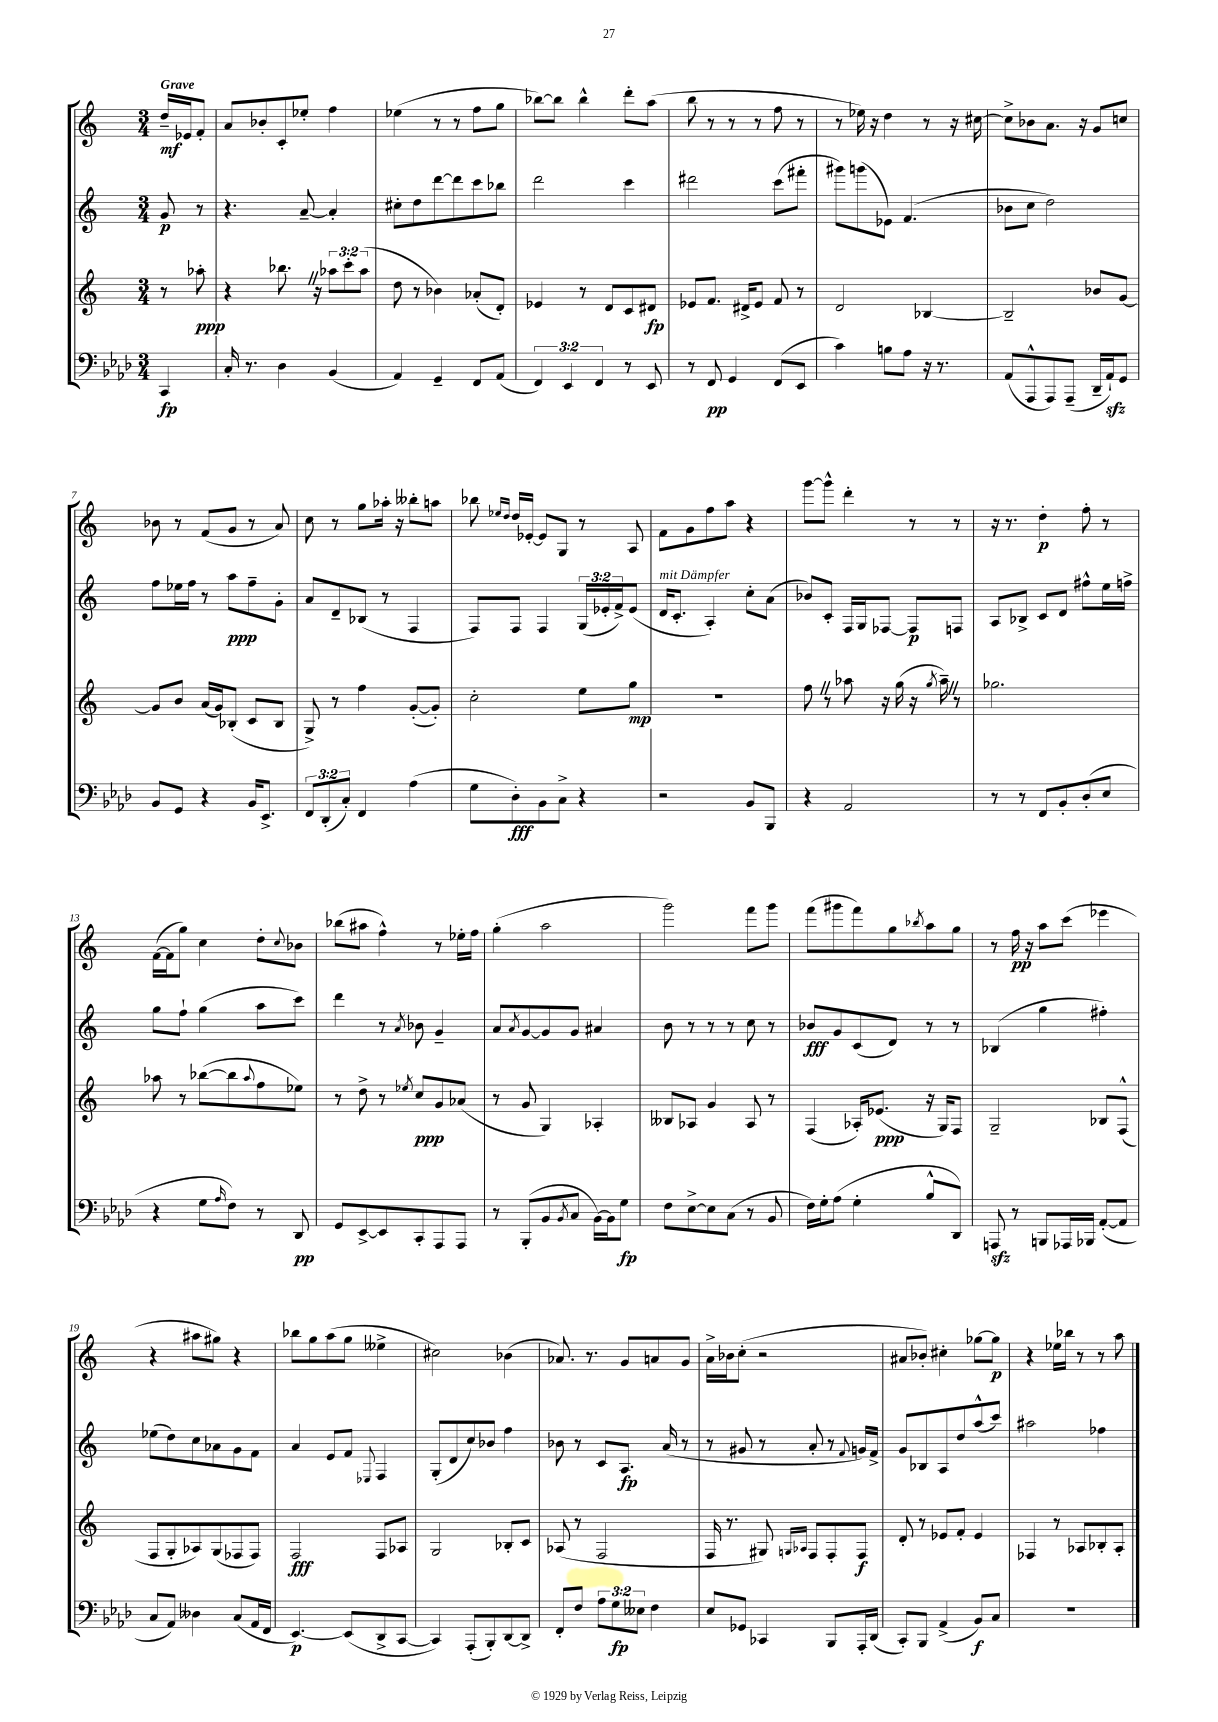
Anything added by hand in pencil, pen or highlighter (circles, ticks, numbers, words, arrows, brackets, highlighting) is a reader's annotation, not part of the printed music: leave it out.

**kern	**kern	**kern	**kern
*staff4	*staff3	*staff2	*staff1
*clefF4	*clefG2	*clefG2	*clefG2
*k[b-e-a-d-]	*k[]	*k[]	*k[]
*M3/4	*M3/4	*M3/4	*M3/4
4CC/	8r	8g/	16dd~/LL
.	.	.	16e-/J
.	8aa-'\	8r	8f'/J
=	=	=	=
16C'/	4r	4.r	8a/L
8.r	.	.	.
.	.	.	8b-'/
4D-\	8.bb-\	.	8c'/
.	.	[8a~/	8ee-'/J
.	16r	.	.
(4BB-/	12aa-\L	4a'/]	4ff\
.	12ccc'\	.	.
.	(12aa-\J	.	.
=	=	=	=
4AA-/)	8dd\	8cc#'\L	(4ee-\
.	8r	8dd\	.
4GG~/	4b-\)	[8ddd\	8r
.	.	8ddd\]	8r
8FF/L	(8a-'/L	8ccc\	8ff\L
(8AA-/J	8d'/J)	8bb-\J	8gg\J
=	=	=	=
6FF/)	4e-/	2ddd\	[8bb-\L)
.	.	.	8bb-\]J
6EE-/	.	.	.
.	8r	.	4bb-^^\
6FF/	.	.	.
.	8d/L	.	.
8r	8c/	4ccc\	8ddd'\L
8EE-/	8d#/J	.	(8aa\J
=	=	=	=
8r	8e-/L	2ddd#\	8bb\
8FF/	8.f/J	.	8r
4GG/	.	.	8r
.	16d#^/LK	.	.
.	8e-/J	.	8r
(8FF/L	8f/	(8ccc\L	8ff\
8EE-/J	8r	8fff#'\J	8r
=	=	=	=
4c\)	2d/	8ggg#\L)	8r
.	.	(8ggg\	16ee-\)
.	.	.	16r
8B\L	.	8e-\J)	4dd\
8A-\J	.	(4.f/	.
16r	[4B-/	.	8r
8.r	.	.	.
.	.	.	16r
.	.	.	[16cc#\
=	=	=	=
(8AA-/L	2B-~/]	8b-\L	8cc#^\]L
8AAA-^^/	.	8cc\J	8b-\
8AAA-/)	.	2dd\)	8.a\J
(8AAA-~/J	.	.	.
.	.	.	16r
16DD-~/LL	8b-/L	.	8g/L
16AA-`/J)	.	.	.
8GG/J	[8g/J	.	8cc/J
=	=	=	=
8BB-/L	8g/]L	8ff\L	8b-\
8GG/J	8b/J	16ee-\L	8r
.	.	16ff\JJ	.
4r	(16a/LL	8r	(8f/L
.	16g/J)	.	.
.	(8B-'/J	8aa\L	8g/J
16BB-/LK	8c/L	8ff~\	8r
8.EE-^/J	.	.	.
.	8B-/J	8g'\J	8a/)
=	=	=	=
12FF/L	8G^/)	8a/L	8cc\
(12DD-'/	.	.	.
.	8r	8d~/	8r
12C'/J)	.	.	.
4FF/	4ff\	(8B-/J	8gg\L
.	.	8r	16aa-'\Jk
.	.	.	16r
(4A-\	([8g'/L	4F/	8bb--'\L
.	8g'/]J)	.	8aa\J
=	=	=	=
8G\L	2cc'\	8F/L)	8bb-\
.	.	.	16qqee-/LL
.	.	.	16qqdd/JJ
8D-'\)	.	8F/J	16dd/LL
.	.	.	[16e-'/JJ
8BB-\	.	4F/	8e-/]L
8C^\J	.	.	8G/J
4r	8ee\L	(24G/LL	8r
.	.	24e-'/	.
.	.	24f^/J)	.
.	8gg\J	(8e-/J	8A/
=	=	=	=
2r	2.r	16d/LK	8f\L
.	.	8.c'/J	.
.	.	.	8g\
.	.	4A'/)	8ff\
.	.	.	8aa\J
8BB-/L	.	8cc'\L	4r
8BBB-/J	.	(8a\J	.
=	=	=	=
4r	8ff\	8b-/L)	[8ggg\L
.	8r	8c'/J	8ggg^^\]J
2AA-/	8aa-\	16F/LL	4ddd'\
.	.	16G/J	.
.	16r	[8F-/J	.
.	(16gg\	.	.
.	16r	8F-/]L	8r
.	8qgg/	.	.
.	16aa-~\)	.	.
.	8r	8F/J	8r
=	=	=	=
8r	2.gg-\	8A/L	16r
.	.	.	8.r
8r	.	8B-^/J	.
8FF/L	.	8c/L	4dd'\
8BB-'/	.	8d/J	.
(8D-'/	.	8ff#^^\L	8ff'\
8E-/J	.	16ee\L	8r
.	.	16ff^\JJ	.
=	=	=	=
4r	8aa-\	8gg\L	([16f\LL
.	.	.	16f\]J
.	8r	8ff`\J	8gg\J)
8G\L	([8bb-\L	(4gg\	4cc\
16qqA-/	.	.	.
8F\J)	8bb-\]	.	.
.	8qqaa-/	.	.
8r	8ff\	8aa\L	8dd'\L
.	.	.	8qqcc/
8DD-/	8ee-\J)	8ccc\J)	8b-\J
=	=	=	=
8GG/L	8r	4ddd\	(8bb-\L
[8EE-^/	8dd^\	.	8aa#\J
8EE-/]	8r	8r	4ff^^\)
.	8qee-/	8qa/	.
8CC'/	8cc/L	8b-\	.
8AAA-/	8g/	4g~/	8r
8AAA-/J	(8a-/J	.	16ee-'\LL
.	.	.	16ff\JJ
=	=	=	=
8r	8r	8a/L	(4gg'\
.	.	8qa/	.
(8BBB-'/L	8g/	[8g/	.
8BB-/	4G/)	8g/]	2aa\
8qBB-/	.	.	.
8C/J	.	8g/J	.
[16BB-\LL)	4A-'/	4a#/	.
16BB-\]J	.	.	.
8G\J	.	.	.
=	=	=	=
8F\L	8B--/L	8b\	2ggg\)
[8E-^\	8A-/J	8r	.
8E-\]	4g/	8r	.
(8C\J	.	8r	.
8r	8A-/	8cc\	8fff\L
8BB-/	8r	8r	8ggg\J
=	=	=	=
16F\LL)	(4F/	8b-/L	(8fff\L
16G'\J	.	.	.
(8A-\J	.	8g/	8ggg#\
4G'\	16A-'/LK)	(8c/	8fff\)
.	(8.e-/J	.	.
.	.	8d/J)	8gg\
.	.	.	8qbb-/
8B-^^/L	16r	8r	8aa\
.	16G/LK)	.	.
8DD-/J)	8F/J	8r	8gg\J
=	=	=	=
8AAA/	2G~/	(4B-/	8r
8r	.	.	16ff\
.	.	.	16r
8BBB/L	.	4gg\	8aa\L
16AAA-/L	.	.	(8ccc\J
16BBB-/JJ	.	.	.
([8AA-'/L	8B-/L	4ff#'\)	4eee-\
8AA-/]J	(8F^^/J	.	.
=	=	=	=
8C/L	8F/L	(8ee-\L	4r
8AA-/J)	8G'/	8dd\)	.
4D--\	8A-/)	8cc\	8aa#\L
.	(8G/	8a-\	8gg#\J)
(8C/L	8F-/	8g\	4r
16AA-/L	8F-/J)	8f\J	.
16FF/JJ	.	.	.
=	=	=	=
[4.EE-/)	2F/	4a/	8bb-\L
.	.	.	8gg\
.	.	8e/L	(8aa\
(8EE-/]L	.	8f/J	8gg\J
.	.	8qqE-/	.
8DD-^/	8F/L	4F/	4ee--^\
[8CC/J	8A-/J	.	.
=	=	=	=
4CC/])	2G/	(8G'/L	2cc#\)
.	.	8d/	.
(8AAA-'/L	.	8cc/)	.
8BBB-'/)	.	8b-/J	.
[8DD-/	8B-'/L	4ff\	(4b-\
8DD-^/]J	8c/J	.	.
=	=	=	=
8FF'/L	(8A-/	8b-\	8.a-/)
8F/J	8r	8r	.
.	.	.	8.r
12A-\L	2F/	8c/L	.
12G\	.	.	.
.	.	8.A/J	8g/L
12E--\J	.	.	.
4F\	.	.	8a/
.	.	(16a/	.
.	.	8r	8g/J
=	=	=	=
8E-/L	16F/	8r	16a^\LL
.	8.r	.	16b-\J
8GG-/J	.	8g#/	(8cc'\J
4CC-/	8G#/)	8r	2r
.	16qqG/LL	.	.
.	16qqA-/JJ	.	.
.	8F/L	8a'/	.
8BBB-/L	8F'/	8r	.
.	.	8qqf/	.
16AAA-'/L	8F/J	16g/LL)	.
(16DD-/JJ	.	16f^/JJ	.
=	=	=	=
8CC'/L)	8d'/	8g/L	8a#/L
8BBB-/J	8r	8B-/	8b-'/J)
(4AA-^/	8e-/L	8A/	4cc#'\
.	8f'/J	8dd/	.
8BB-/L)	4e-/	(8aa^^/	[8gg-\L
8C/J	.	8ccc/J)	8gg-\]J
=	=	=	=
2.r	4F-/	2aa#\	4r
.	8r	.	16ee-\LL
.	.	.	16bb-\JJ
.	8A-/L	.	8r
.	8B-'/	4ff-\	8r
.	8A-'/J	.	8aa\
==	==	==	==
*-	*-	*-	*-
